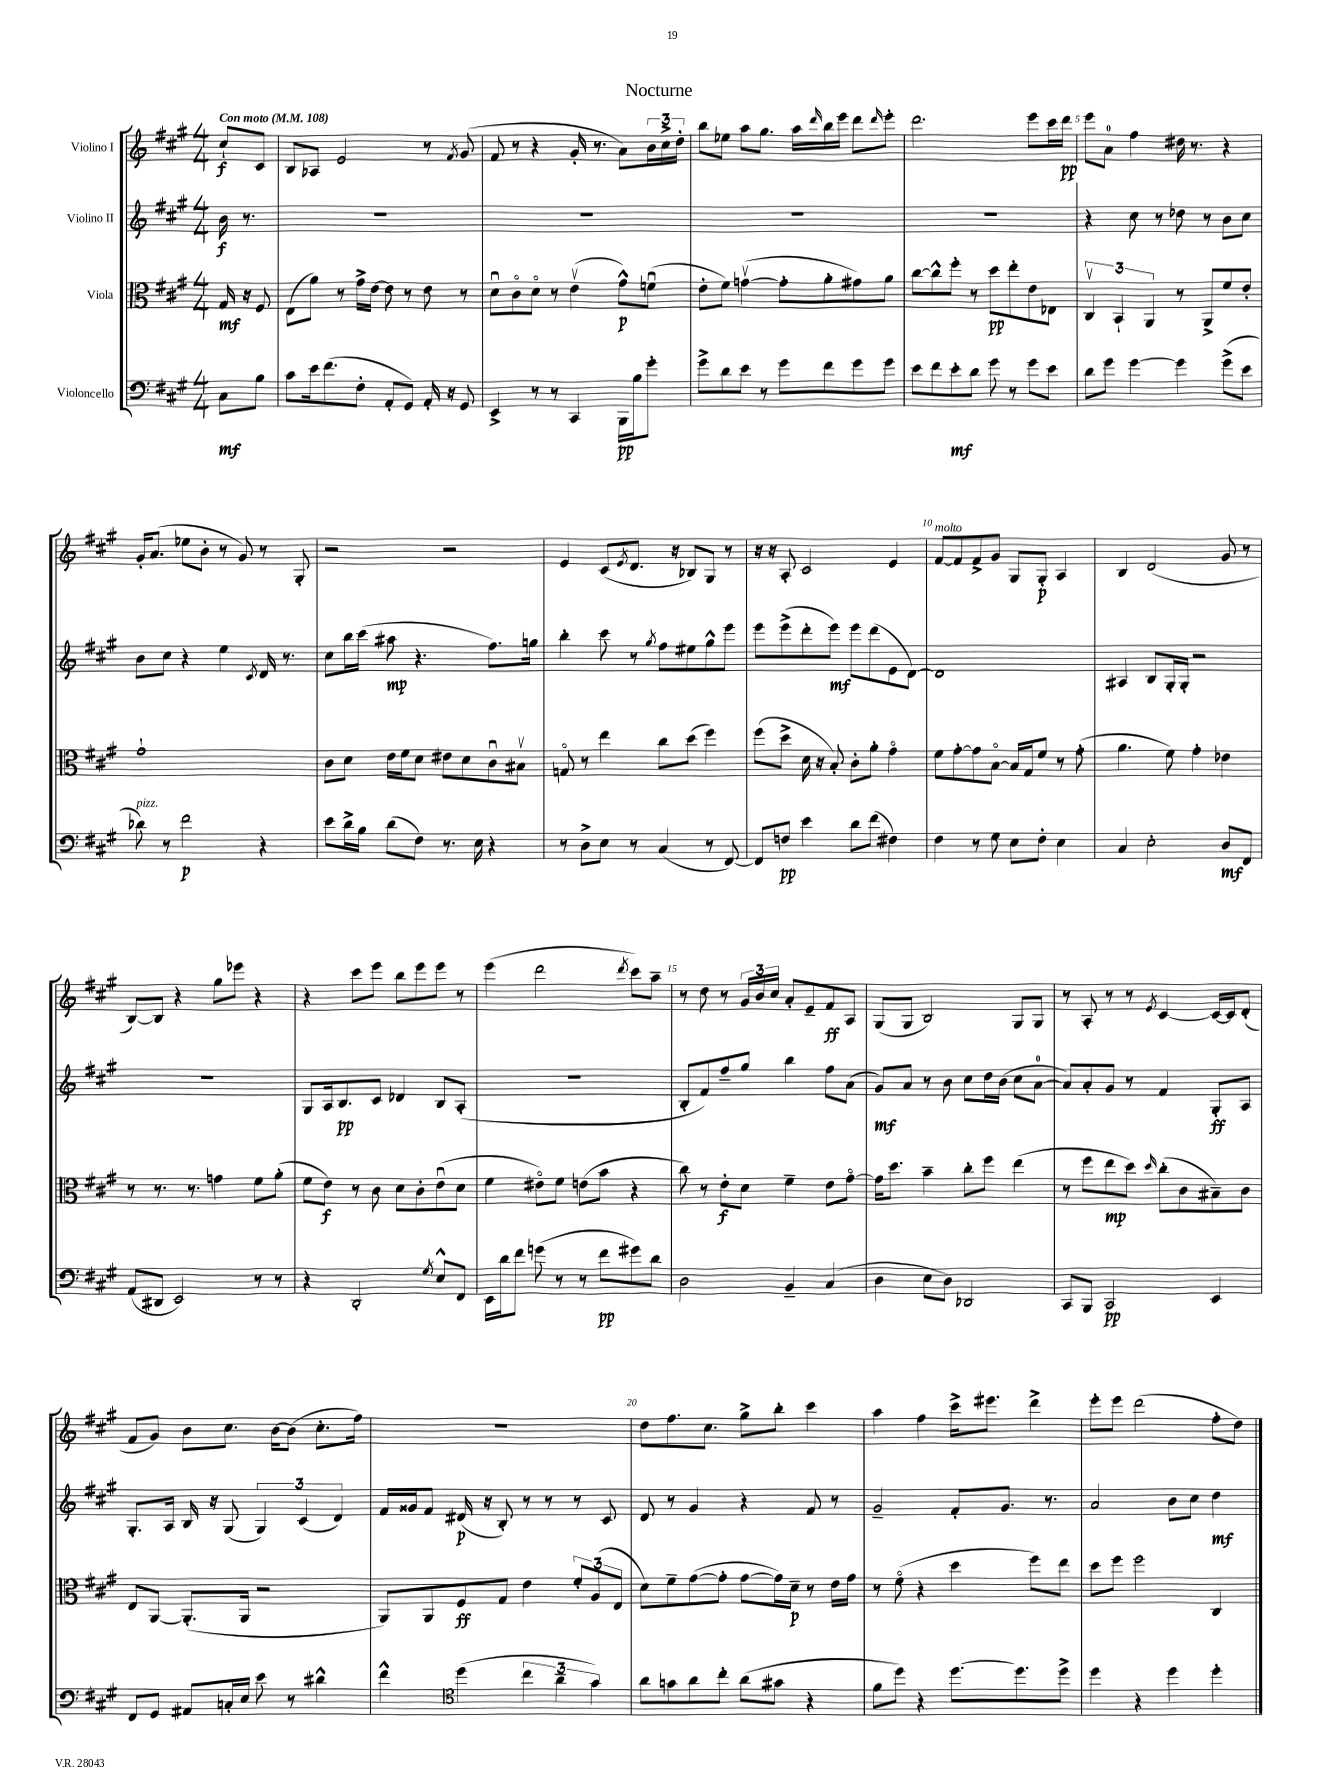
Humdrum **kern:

**kern	**dynam	**kern	**dynam	**kern	**dynam	**kern	**dynam
*part4	*part4	*part3	*part3	*part2	*part2	*part1	*part1
*staff4	*staff4	*staff3	*staff3	*staff2	*staff2	*staff1	*staff1
*I"Violoncello	*	*I"Viola	*	*I"Violino II	*	*I"Violino I	*
*clefF4	*	*clefC3	*	*clefG2	*	*clefG2	*
*k[f#c#g#]	*	*k[f#c#g#]	*	*k[f#c#g#]	*	*k[f#c#g#]	*
*M4/4	*	*M4/4	*	*M4/4	*	*M4/4	*
*MM108	*	*MM108	*	*MM108	*	*MM108	*
=	=	=	=	=	=	=	=
!	!	!	!	!	!	!LO:TX:a:B:t=Con moto	!
8C#\L	mf	16G#/	mf	16b\	f	8cc#`/L	f
.	.	16r	.	8.r	.	.	.
8B\J	.	8F#/	.	.	.	8c#/J	.
=1	=1	=1	=1	=1	=1	=1	=1
8c#\L	.	(8E\L	.	1r	.	8B/L	.
16e\k	.	8a\J)	.	.	.	8A-X/J	.
(8.f#\	.	.	.	.	.	.	.
.	.	8r	.	.	.	2e/	.
8F#'\J	.	16g#^\LL	.	.	.	.	.
.	.	[16e\JJ	.	.	.	.	.
8AA'/L	.	8e\]	.	.	.	.	.
8GG#/J)	.	8r	.	.	.	.	.
16AA'/	.	8e\	.	.	.	8r	.
16r	.	.	.	.	.	.	.
.	.	.	.	.	.	8qf#/	.
8GG#/	.	8r	.	.	.	(8g#/	.
=2	=2	=2	=2	=2	=2	=2	=2
4EE^/	.	8du\L	.	1r	.	8f#/	.
.	.	8c#\	.	.	.	8r	.
8r	.	8d\J	.	.	.	4r	.
8r	.	8r	.	.	.	.	.
4CC#/	.	(4ev\	.	.	.	16g#'/	.
.	.	.	.	.	.	8.r	.
16BBB\LL	pp	8g#^^\L)	p	.	.	8a\L)	.
16B\J	.	.	.	.	.	.	.
8g#'\J	.	(8fnu\J	.	.	.	24b\L	.
.	.	.	.	.	.	24cc#^\	.
.	.	.	.	.	.	24dd'\JJ	.
=3	=3	=3	=3	=3	=3	=3	=3
8g#^\L	.	8e'\L	.	1r	.	8bb\L	.
8d\	.	8f#\J)	.	.	.	8ee-X\J	.
8e\J	.	([4gnv\	.	.	.	8aa\L	.
8r	.	.	.	.	.	8.gg#\J	.
8g#\L	.	8g'\L]	.	.	.	.	.
.	.	.	.	.	.	16aa\LL	.
.	.	.	.	.	.	16qqddd/	.
8f#\	.	8a'\	.	.	.	16bb\	.
.	.	.	.	.	.	16eee\JJ	.
8g#\	.	8g#X\)	.	.	.	8ddd\L	.
.	.	.	.	.	.	16qqddd/	.
8g#\J	.	8a\J	.	.	.	8eee'\J	.
=4	=4	=4	=4	=4	=4	=4	=4
8e\L	.	[8cc#\L	.	1r	.	2.ddd\	.
8f#\	.	8cc#^^\]	.	.	.	.	.
8e'\	mf	8ff#'\J	.	.	.	.	.
8d\J	.	8r	.	.	.	.	.
8g#\	.	8dd\L	pp	.	.	.	.
8r	.	8ee'\	.	.	.	.	.
8g#\L	.	8e\	.	.	.	8eee\L	.
8e\J	.	8E-X\J	.	.	.	16ccc#\L	.
.	.	.	.	.	.	16ddd\JJ	pp
=5	=5	=5	=5	=5	=5	=5	=5
8d\L	.	6C#v/	.	4r	.	8eee\L	.
8g#\J	.	.	.	.	.	8a\J	.
.	.	6BB`/	.	.	.	.	.
[4g#\	.	.	.	8cc#\	.	4ff#\	.
.	.	6AA/	.	.	.	.	.
.	.	.	.	8r	.	.	.
4g#\]	.	8r	.	8dd-X\	.	16dd#X\	.
.	.	.	.	.	.	8.r	.
.	.	8AA^/L	.	8r	.	.	.
(8g#^\L	.	8f#/	.	8b\L	.	4r	.
8e\J	.	8e'/J	.	8cc#\J	.	.	.
!!LO:LB:g=z
=6	=6	=6	=6	=6	=6	=6	=6
!LO:TX:a:i:t=pizz.	!	!	!	!	!	!	!
8d-X\)	.	1g#`	.	8b\L	.	16g#'/KL	.
.	.	.	.	.	.	(8.a/J	.
8r	.	.	.	8cc#\J	.	.	.
2f#\	p	.	.	4r	.	8ee-X\L	.
.	.	.	.	.	.	8b'\J	.
.	.	.	.	4ee\	.	8r	.
.	.	.	.	.	.	8g#/)	.
.	.	.	.	8qc#/	.	.	.
4r	.	.	.	16d/	.	8r	.
.	.	.	.	8.r	.	.	.
.	.	.	.	.	.	8G#'/	.
=7	=7	=7	=7	=7	=7	=7	=7
8e\L	.	8c#\L	.	8cc#\L	.	2r	.
16d^\L	.	8d\J	.	16bb\L	.	.	.
16B\JJ	.	.	.	(16ccc#\JJ	.	.	.
(8d\L	.	16e\LL	.	8aa#X\	mp	.	.
.	.	16f#\J	.	.	.	.	.
8F#\J)	.	8d\J	.	4.r	.	.	.
8.r	.	8e#X\L	.	.	.	2r	.
.	.	8d\	.	.	.	.	.
16E\	.	.	.	.	.	.	.
4r	.	8c#u\	.	8.ff#\L)	.	.	.
.	.	8B#Xv\J	.	.	.	.	.
.	.	.	.	16ggn\Jk	.	.	.
=8	=8	=8	=8	=8	=8	=8	=8
8r	.	8Gn/	.	4bb'\	.	4e/	.
8D^\L	.	8r	.	.	.	.	.
8E\J	.	4ee\	.	8ccc#\	.	(8c#/L	.
.	.	.	.	.	.	8qe/	.
8r	.	.	.	8r	.	8.d/J	.
.	.	.	.	8qgg#/	.	.	.
(4C#/	.	8cc#\L	.	8ff#\L	.	.	.
.	.	.	.	.	.	16r	.
.	.	(8dd\J	.	8ee#X\	.	8B-X/L)	.
8r	.	4ff#\)	.	8gg#^^\	.	8G#/J	.
[8FF#/)	.	.	.	8eee\J	.	8r	.
=9	=9	=9	=9	=9	=9	=9	=9
8FF#/L]	.	(8ff#\L	.	8eee\L	.	16r	.
.	.	.	.	.	.	16r	.
8Fn/J	pp	8dd^\J	.	(8eee^\	.	8A'/	.
4e\	.	16d\	.	8ddd'\	.	2c#/	.
.	.	16r	.	.	.	.	.
.	.	8B'/)	.	8eee\J)	mf	.	.
8d\L	.	8c#'\L	.	8eee\L	.	.	.
(8f#\J	.	8a'\J	.	(8ddd\	.	.	.
4F#X\)	.	4g#\	.	8e\	.	4e/	.
.	.	.	.	[8d\J)	.	.	.
=10	=10	=10	=10	=10	=10	=10	=10
!	!	!	!	!	!	!LO:TX:a:i:t=molto	!
4F#\	.	8f#\L	.	1d]	.	[8f#/L	.
.	.	[8g#'\	.	.	.	8f#/]	.
8r	.	8g#\]	.	.	.	8f#^/	.
8G#\	.	[8B\J	.	.	.	8g#/J	.
8E\L	.	16B/LL]	.	.	.	8G#/L	.
.	.	16G#/J	.	.	.	.	.
8F#'\J	.	8f#/J	.	.	.	8G#'/J	p
4E\	.	8r	.	.	.	4A/	.
.	.	(8g#'\	.	.	.	.	.
=11	=11	=11	=11	=11	=11	=11	=11
4C#/	.	4.a\	.	4A#X/	.	4B/	.
2E'\	.	.	.	8B/L	.	(2d/	.
.	.	8f#\)	.	16G#'/L	.	.	.
.	.	.	.	16G#'/JJ	.	.	.
.	.	4g#'\	.	2r	.	.	.
8D/L	mf	4e-X\	.	.	.	8g#/	.
8FF#/J	.	.	.	.	.	8r	.
!!LO:LB:g=z
=12	=12	=12	=12	=12	=12	=12	=12
(8AA/L	.	8r	.	1r	.	[8B/L)	.
8DD#X/J	.	8.r	.	.	.	8B/J]	.
2EE/)	.	.	.	.	.	4r	.
.	.	8.r	.	.	.	.	.
.	.	4gn\	.	.	.	8gg#\L	.
.	.	.	.	.	.	8eee-X\J	.
8r	.	8f#\L	.	.	.	4r	.
8r	.	(8a'\J	.	.	.	.	.
=13	=13	=13	=13	=13	=13	=13	=13
4r	.	8f#\L	.	8G#/L	.	4r	.
.	.	8e\J)	f	16A/k	.	.	.
.	.	.	.	8.B/	pp	.	.
2DD'/	.	8r	.	.	.	8ccc#\L	.
.	.	8c#\	.	8c#/J	.	8eee\J	.
.	.	8d\L	.	4d-X/	.	8bb\L	.
.	.	8c#'\	.	.	.	8eee\	.
8qG#/	.	.	.	.	.	.	.
8E^^/L	.	(8eu\	.	8B/L	.	8eee\J	.
8FF#/J	.	8d\J	.	(8A'/J	.	8r	.
=14	=14	=14	=14	=14	=14	=14	=14
16EE\LL	.	4f#\	.	1r	.	(4eee\	.
16d\J	.	.	.	.	.	.	.
8f#\J	.	.	.	.	.	.	.
(8gn\	.	8e#X\L)	.	.	.	2ddd\	.
8r	.	8f#\J	.	.	.	.	.
8r	.	(8en\L	.	.	.	.	.
8f#\L	pp	8b\J	.	.	.	.	.
.	.	.	.	.	.	8qddd/	.
8g#X\)	.	4r	.	.	.	8ccc#\L)	.
8d\J	.	.	.	.	.	8aa~\J	.
=15	=15	=15	=15	=15	=15	=15	=15
2D\	.	8cc#\)	.	8B'/L	.	8r	.
.	.	8r	.	8f#/)	.	8dd\	.
.	.	8e'\L	f	8ff#~/	.	8r	.
.	.	8d\J	.	8gg#/J	.	24g#/LL	.
.	.	.	.	.	.	24b/	.
.	.	.	.	.	.	24cc#/JJ	.
4BB~/	.	4f#~\	.	4bb\	.	8a'/L	.
.	.	.	.	.	.	8e~/	.
(4C#/	.	8e\L	.	8ff#\L	.	8f#/	ff
.	.	[8g#\J	.	(8a\J	.	8A/J	.
=16	=16	=16	=16	=16	=16	=16	=16
4D\	.	16g#\KL]	.	8g#/L)	mf	(8G#/L	.
.	.	8.dd\J	.	.	.	.	.
.	.	.	.	8a/J	.	8G#/J	.
8E\L	.	4b~\	.	8r	.	2B/)	.
8D\J)	.	.	.	8b\	.	.	.
2DD-X/	.	8cc#'\L	.	8cc#\L	.	.	.
.	.	8ff#\J	.	16dd\L	.	.	.
.	.	.	.	(16b\JJ	.	.	.
.	.	(4ee\	.	8cc#\L	.	8G#/L	.
.	.	.	.	[8a\J	.	8G#/J	.
=17	=17	=17	=17	=17	=17	=17	=17
8CC#/L	.	8r	.	8a/L])	.	8r	.
8BBB/J	.	8ff#\L	.	8a'/	.	8A'/	.
2CC#/	pp	8ee\	mp	8g#/J	.	8r	.
.	.	8dd\J)	.	8r	.	8r	.
.	.	16qqdd/	.	.	.	8qe/	.
.	.	(8cc#'\L	.	4f#/	.	[4c#/	.
.	.	8c#\	.	.	.	.	.
4EE/	.	8B#X~\)	.	8G#'/L	ff	16c#/LL_	.
.	.	.	.	.	.	16c#/J]	.
.	.	8c#\J	.	8A/J	.	(8d'/J	.
!!LO:LB:g=z
=18	=18	=18	=18	=18	=18	=18	=18
8FF#/L	.	8E/L	.	8.G#'/L	.	8f#/L	.
8GG#/J	.	[8AA/J	.	.	.	8g#/J)	.
.	.	.	.	16A/Jk	.	.	.
8AA#X/L	.	(8.AA'/L]	.	16B/	.	8b\L	.
.	.	.	.	16r	.	.	.
16Cn'/L	.	.	.	(8G#/	.	8.cc#\J	.
16E/JJ	.	16AA/Jk	.	.	.	.	.
8e\	.	2r	.	6G#/)	.	.	.
.	.	.	.	.	.	[16b\KL	.
8r	.	.	.	.	.	(8b\J]	.
.	.	.	.	(6c#/	.	.	.
4d#X^^\	.	.	.	.	.	8.cc#'\L	.
.	.	.	.	6d/)	.	.	.
.	.	.	.	.	.	16ff#\Jk)	.
=19	=19	=19	=19	=19	=19	=19	=19
4f#^^\	.	8AA/L)	.	16f#/LL	.	1r	.
.	.	.	.	16g##X/J	.	.	.
.	.	8AA/	.	8f#/J	.	.	.
*clefC4	*	*	*	*	*	*	*
(4dd\	.	8F#/	ff	(16d#X/	p	.	.
.	.	.	.	16r	.	.	.
.	.	8G#/J	.	8B'/)	.	.	.
6cc#\	.	4e\	.	8r	.	.	.
.	.	.	.	8r	.	.	.
6a~\	.	.	.	.	.	.	.
.	.	12f#'/L	.	8r	.	.	.
6g#\)	.	(12A/	.	.	.	.	.
.	.	.	.	8c#/	.	.	.
.	.	12E/J	.	.	.	.	.
=20	=20	=20	=20	=20	=20	=20	=20
8a\L	.	8d\L)	.	8d/	.	8dd\L	.
8gn\	.	8f#~\	.	8r	.	8.ff#\	.
8a\	.	([8g#\	.	4g#/	.	.	.
.	.	.	.	.	.	8.cc#\J	.
8cc#'\J	.	8g#'\J]	.	.	.	.	.
(8a\L	.	[8g#\L	.	4r	.	8gg#^\L	.
8g#X\J	.	16g#\L])	.	.	.	8bb'\J	.
.	.	16d~\JJ	p	.	.	.	.
4r	.	8r	.	8f#/	.	4ccc#\	.
.	.	16e\LL	.	8r	.	.	.
.	.	16g#\JJ	.	.	.	.	.
=21	=21	=21	=21	=21	=21	=21	=21
8f#\L	.	8r	.	2g#~/	.	4aa\	.
8dd\J)	.	(8f#\	.	.	.	.	.
4r	.	4r	.	.	.	4ff#\	.
[8.dd\L	.	4dd\	.	8f#'/L	.	16ccc#^\KL	.
.	.	.	.	.	.	8.eee#X\J	.
.	.	.	.	8.g#/J	.	.	.
8.dd\]	.	.	.	.	.	.	.
.	.	8ff#\L)	.	.	.	4ddd^\	.
.	.	.	.	8.r	.	.	.
8dd^\J	.	8ee\J	.	.	.	.	.
=22	=22	=22	=22	=22	=22	=22	=22
4dd\	.	8dd\L	.	2a/	.	8eee'\L	.
.	.	8ff#\J	.	.	.	8eee\J	.
4r	.	2ff#\	.	.	.	(2ddd\	.
4dd\	.	.	.	8b\L	.	.	.
.	.	.	.	8cc#\J	.	.	.
4dd'\	.	4C#/	.	4dd\	mf	8ff#'\L	.
.	.	.	.	.	.	8dd\J)	.
==	==	==	==	==	==	==	==
*-	*-	*-	*-	*-	*-	*-	*-
